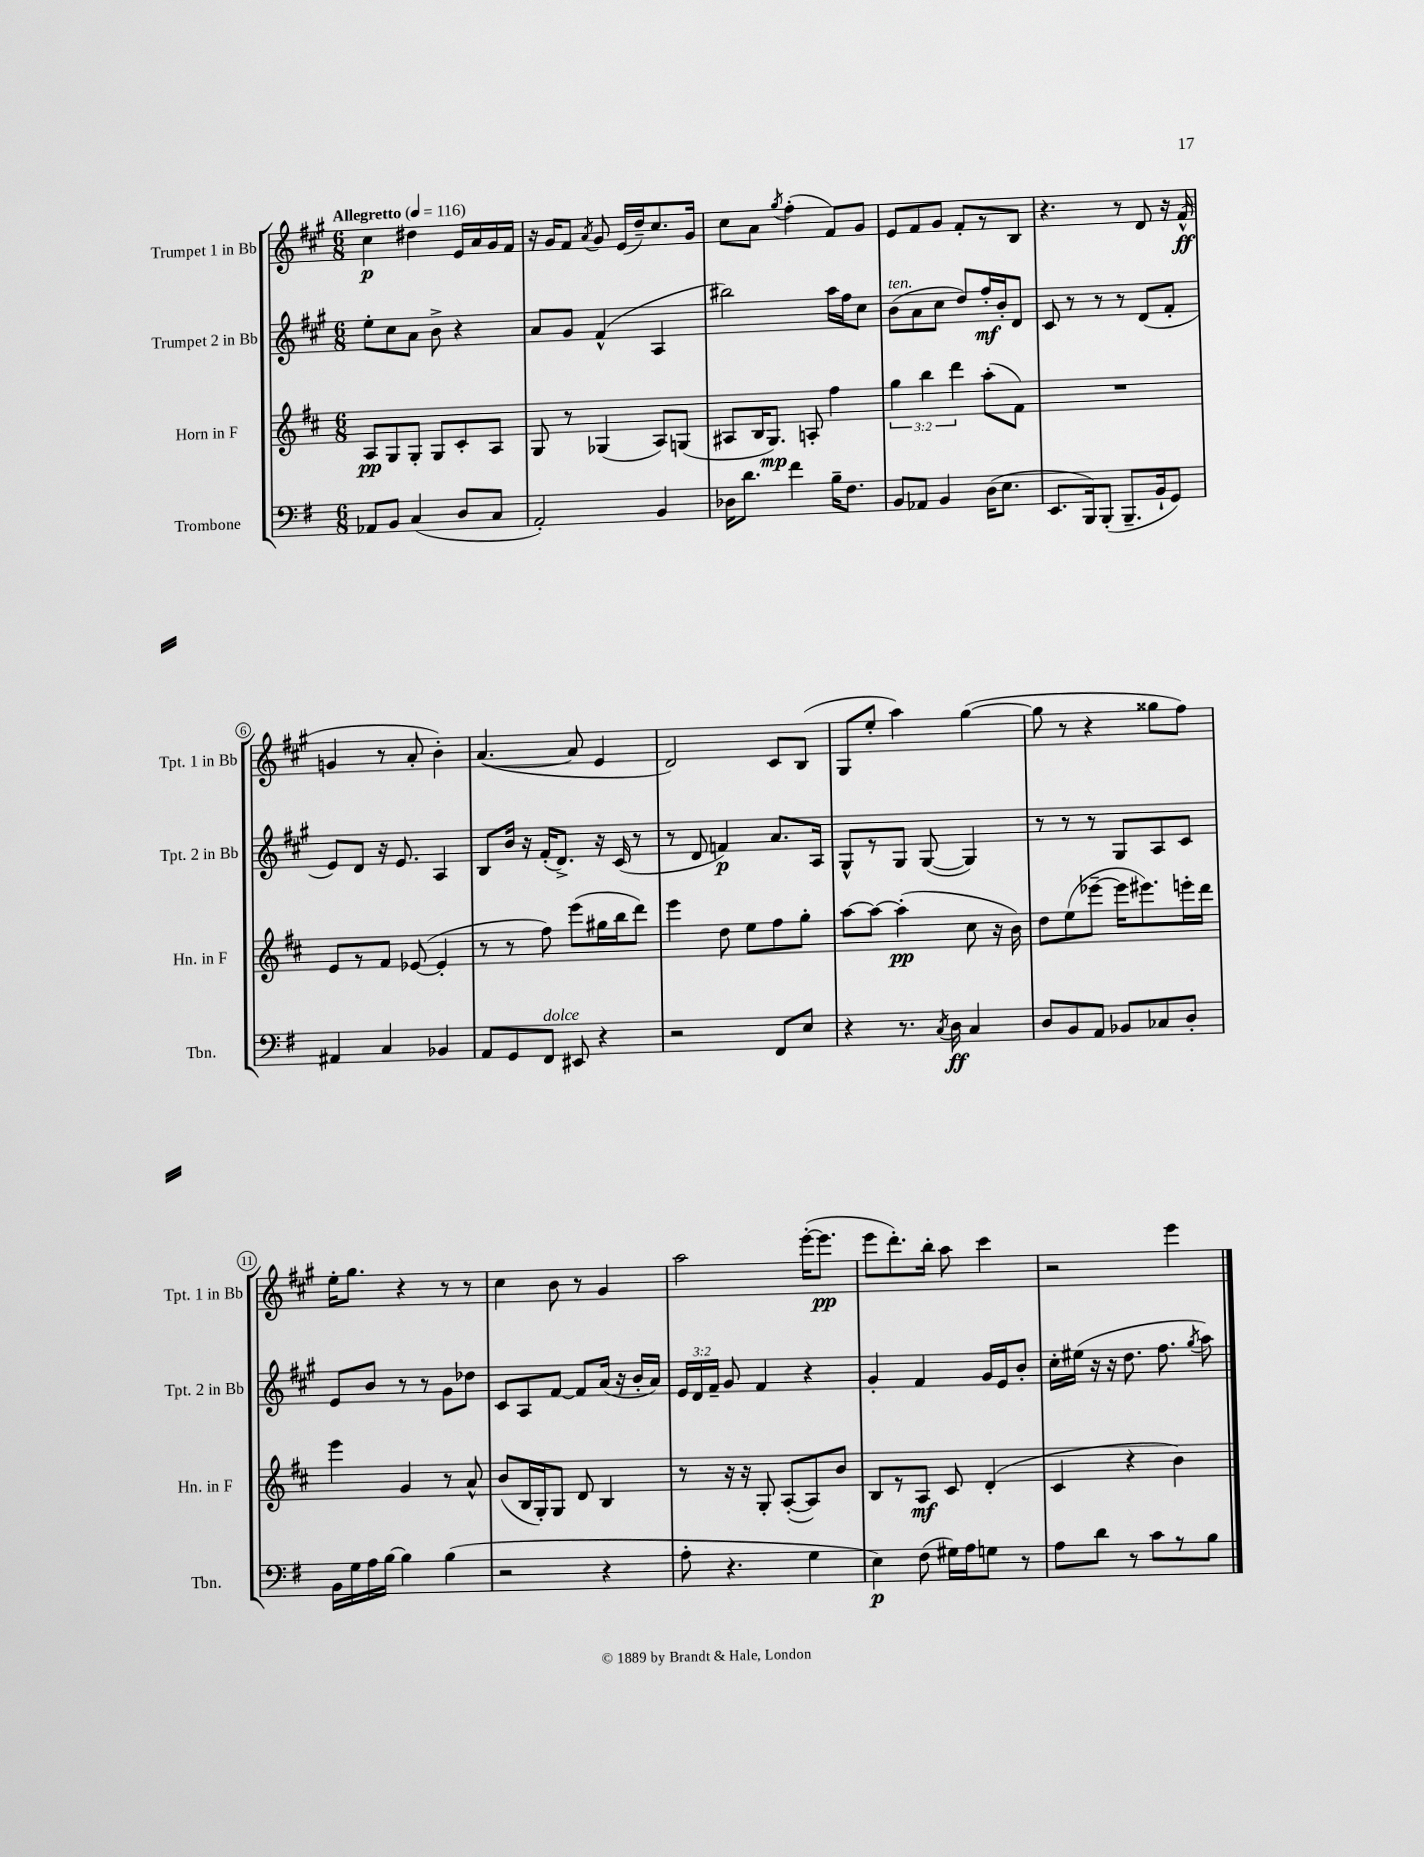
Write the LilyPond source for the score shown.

<<
\new StaffGroup <<
\new Staff = "s0" \with { instrumentName = "Trumpet 1 in Bb" shortInstrumentName = "Tpt. 1 in Bb" } {
    \clef treble \key a \major \numericTimeSignature \time 6/8 \tempo "Allegretto" 4 = 116
    \autoBeamOff cis''4\p dis''4 e'16[ a'16 gis'16 fis'16] |
    r16 gis'16[ fis'8] \acciaccatura { a'8 } gis'8 e'16[( d''16--) cis''8. gis'16] |
    cis''8[ a'8] \acciaccatura { gis''8 } fis''4-.( fis'8[) gis'8] |
    e'8[ fis'8 gis'8] fis'8[-. r8 b8] |
    r4. r8 d'8 r16 fis'16-^\ff( |
    g'4 r8 a'8-. b'4-.) |
    a'4.~( a'8 e'4 |
    d'2) cis'8[ b8]( |
    gis8[ e''8]-. a''4) gis''4~( |
    gis''8 r8 r4 gisis''8[ fis''8]) |
    e''16[-. gis''8.] r4 r8 r8 |
    cis''4 b'8 r8 gis'4 |
    a''2 e'''16[~-.( e'''8.]\pp |
    e'''8[ d'''8.-.) b''16]-. a''8 cis'''4 |
    r2 e'''4 \bar "|." |
}
\new Staff = "s1" \with { instrumentName = "Trumpet 2 in Bb" shortInstrumentName = "Tpt. 2 in Bb" } {
    \clef treble \key a \major \numericTimeSignature \time 6/8 \override Staff.TupletNumber.text = #tuplet-number::calc-fraction-text
    \autoBeamOff e''8[-. cis''8 a'8] b'8-> r4 |
    a'8[ gis'8] fis'4-^( a4 |
    bis''2) a''16[ fis''16 cis''8] |
    b'8[^\markup { \italic "ten." }( a'8 cis''8] d''8[) fis''16-.\mf b'16-. d'8] |
    cis'8 r8 r8 r8 d'8[( fis'8]-. |
    e'8[) d'8] r16 e'8. a4 |
    b8[ b'16] r16 fis'16[-.( d'8.]->) r16 cis'16( r8 |
    r8 d'8 f'4\p) a'8.[ a16] |
    gis8[-^ r8 gis8] gis8~( gis4) |
    r8 r8 r8 gis8[ a8 cis'8] |
    e'8[ b'8] r8 r8 gis'8[ des''8] |
    cis'8[ a8 fis'8]~ fis'8[ a'16]( r16 b'16[-. a'16]) |
    \tuplet 3/2 { e'16[ d'16 fis'16]-- } gis'8 fis'4 r4 |
    gis'4-. fis'4 gis'16[ e'16 b'8]-. |
    cis''16[-. eis''16]( r16 r16 d''8. fis''8. \acciaccatura { gis''8 } a''8) \bar "|." |
}
\new Staff = "s2" \with { instrumentName = "Horn in F" shortInstrumentName = "Hn. in F" } {
    \clef treble \key d \major \numericTimeSignature \time 6/8 \override Staff.TupletNumber.text = #tuplet-number::calc-fraction-text
    \autoBeamOff a8[\pp g8 g8]-. g8[ cis'8-. a8] |
    g8 r8 ges4( a8[) g8]( |
    ais8[ b16 g8.]\mp) a8-. fis''4 |
    \tuplet 3/2 { g''4 b''4 d'''4 } a''8[-.( fis'8]) |
    R2. |
    e'8[ r8 fis'8] ees'8~( ees'4-. |
    r8 r8 fis''8) e'''8[( gis''16 b''16 d'''8]) |
    e'''4 d''8 e''8[ fis''8 g''8]-. |
    a''8[~ a''8]~ a''4-.\pp( cis''8 r16 b'16) |
    d''8[ e''8( ees'''8]~-- ees'''16[ eis'''8.) e'''16-. d'''16] |
    e'''4 g'4 r8 a'8-^ |
    b'8[( b16 g16-.) g8] d'8 b4 |
    r8 r16 r16 g8-. a8[~-.( a8) b'8] |
    b8[ r8 a8]\mf cis'8 d'4-.( |
    cis'4 r4 b'4) \bar "|." |
}
\new Staff = "s3" \with { instrumentName = "Trombone" shortInstrumentName = "Tbn." } {
    \clef bass \key g \major \numericTimeSignature \time 6/8
    \autoBeamOff aes,8[ b,8] c4( d8[ c8] |
    a,2-.) b,4 |
    des16[ d'8.] fis'4 b16[-- fis8.] |
    b,8[ aes,8] b,4 d16[( e8.] |
    e,8.[ b,,16) b,,8]-.( b,,8.[-- b,16-! g,8]) |
    ais,4 c4 bes,4 |
    a,8[ g,8 fis,8]^\markup { \italic "dolce" } eis,8 r4 |
    r2 fis,8[ e8] |
    r4 r8. \acciaccatura { c8 } d16\ff c4 |
    d8[ b,8 a,8] bes,8[ ces8 d8]-. |
    b,16[ g16 a16 b16]~ b4 b4( |
    r2 r4 |
    a8-. r4. g4 |
    e4\p) fis8( gis16[) a16 g8] r8 |
    a8[ d'8] r8 c'8[ r8 b8] \bar "|." |
}
>>
>>
\layout { \context { \Score \override BarNumber.stencil = #(make-stencil-circler 0.1 0.3 ly:text-interface::print) } }
